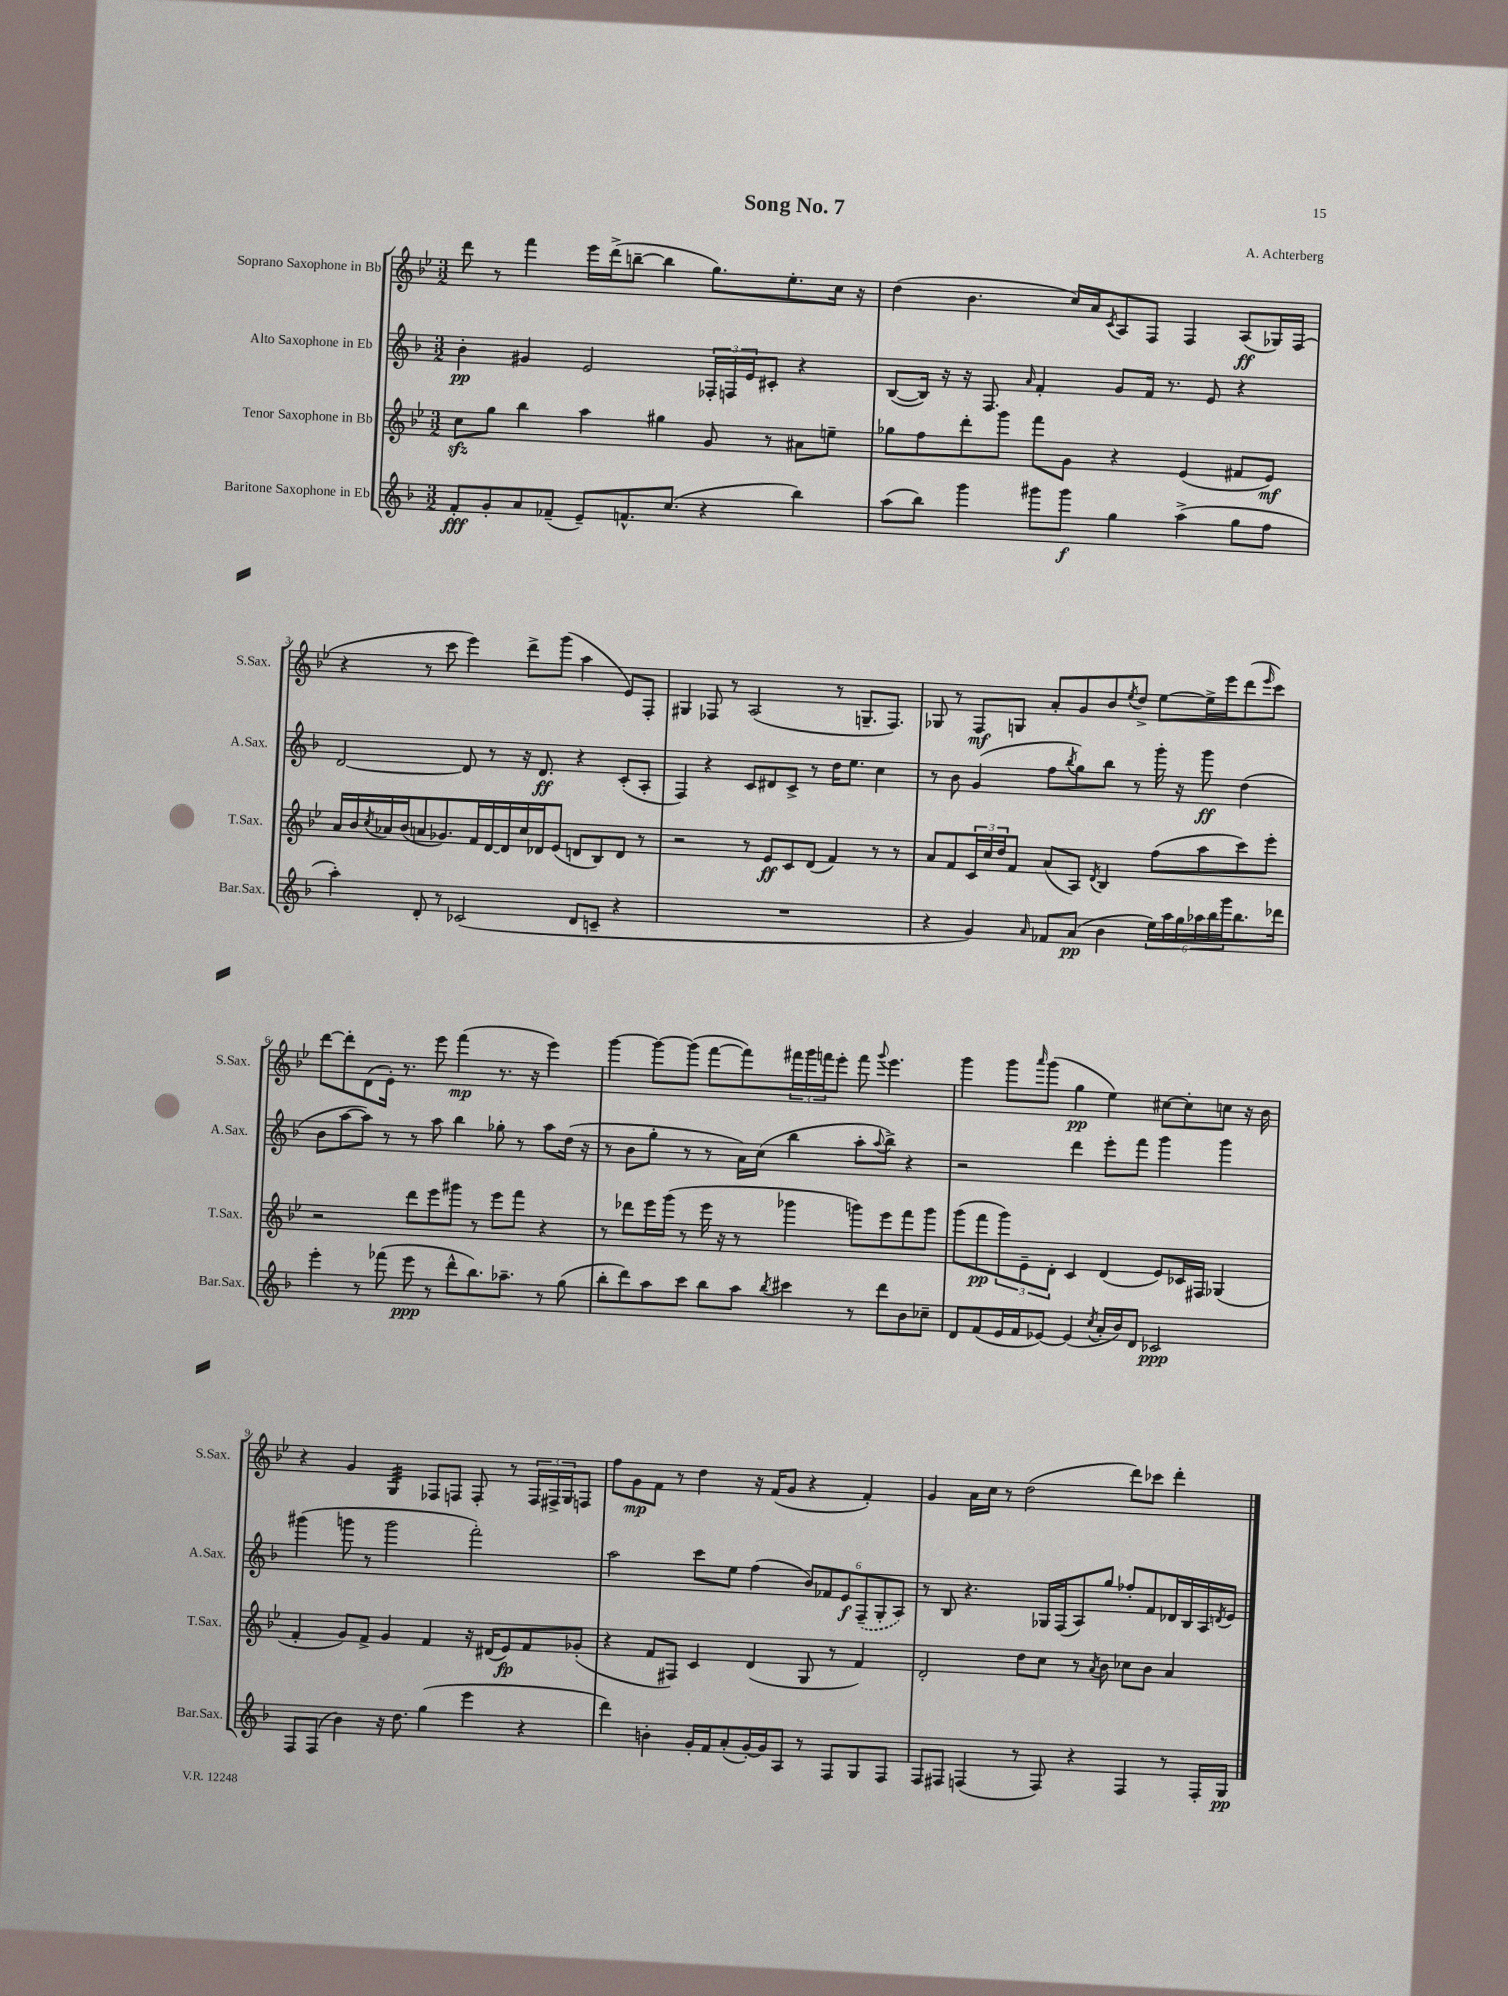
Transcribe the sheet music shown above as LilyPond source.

\header { title = "Song No. 7" composer = "A. Achterberg" }
<<
\new StaffGroup <<
\new Staff = "s0" \with { instrumentName = "Soprano Saxophone in Bb" shortInstrumentName = "S.Sax." } {
    \clef treble \key bes \major \numericTimeSignature \time 3/2
    d'''8 r8 f'''4 ees'''16 d'''16->( b''8~-- b''4 g''8.) ees''8.-. c''16 r16 |
    d''4( bes'4. c''16) a'16 \acciaccatura { c'8 } a8 f8 f4 a8\ff( ges16) f16( |
    r4 r8 c'''8 ees'''4) d'''8-> g'''8( a''4 ees'8) f8-. |
    gis4 fes8 r8 a2( r8 g8.-- fes8.) |
    ges8 r8 f8\mf g8 a'8-. g'8 bes'8 \acciaccatura { ees''8 } d''8-> ees''8~ ees''16-> ees'''16 d'''8( \grace { ees'''16 } c'''8) |
    d'''8~ d'''8-. d'8( ees'16-.) r8. ees'''8 f'''4\mp( r8. r16 ees'''4) |
    g'''4~ g'''8~ g'''8( f'''8~ f'''8) \tuplet 3/2 { fis'''16 g'''16 f'''16 } ees'''8-. f'''8 \appoggiatura { g'''8 } ees'''4. |
    g'''4 g'''8 \grace { a'''16 } g'''8( g''4\pp ees''4) cis''8~ cis''8-. c''8 r16 bes'16 |
    r4 g'4 g4:32 fes8 f8 f8-. r8 \tuplet 3/2 { f16 fis16-> g16 } f8 |
    f''8 g'8\mp f'8 r8 d''4 r16 f'16( g'8 r4 f'4-.) |
    g'4 a'16 c''16 r8 d''2( d'''8) ces'''8 d'''4-. \bar "|." |
}
\new Staff = "s1" \with { instrumentName = "Alto Saxophone in Eb" shortInstrumentName = "A.Sax." } {
    \clef treble \key f \major \numericTimeSignature \time 3/2
    bes'4-.\pp gis'4 e'2 \tuplet 3/2 { fes16-. f16 e'16 } cis'8-. r4 |
    bes8~( bes16) r16 r16 f8. \grace { a'16 } f'4-. g'8 f'16 r8. e'8 r4 |
    d'2~ d'8 r8 r16 d'8.\ff r4 c'8-.( a8-. |
    f4) r4 c'8 dis'8 c'8-> r8 d''16 e''8. c''4 |
    r8 bes'8 g'4( f''8 \acciaccatura { bes''8 } g''8) bes''8 r8 g'''16-. r16 g'''8\ff d''4( |
    bes'8 a''8~ a''8) r8 r8 a''8 bes''4 ges''8-. r8 a''8 d''16( r16 |
    r8 bes'8 g''8-. r8 r8 a'16) c''16( bes''4 a''8-. \appoggiatura { a''8 } bes''8->) r4 |
    r2 d'''4 e'''8-. f'''8 g'''4 g'''4 |
    gis'''4( g'''8 r8 g'''2 f'''2-.) |
    a''2 c'''8 e''8 f''4( \tuplet 6/4 { bes'8) fes'8 e'8\f \once \slurDashed f8--( g8-. a8) } |
    r8 bes8 r4. ges16 f16( a8) g''8 fes''8-. f'8 des'16 bes16 a16 \acciaccatura { d'8 } e'16 \bar "|." |
}
\new Staff = "s2" \with { instrumentName = "Tenor Saxophone in Bb" shortInstrumentName = "T.Sax." } {
    \clef treble \key bes \major \numericTimeSignature \time 3/2
    c''8\sfz g''8 bes''4 a''4 gis''4 g'8 r8 ais'8 e''8-- |
    ges''8 f''8 d'''8-. g'''8 f'''8 g'8 r4 ees'4( fis'8 ees'8\mf) |
    a'16 bes'16 \acciaccatura { c''8 } aes'16 bes'16( a'8 ges'8.) f'16 d'16~ d'16 c''16 des'16 ees'8( d'8 bes8) d'8 r8 |
    r2 r8 ees'8\ff c'8 d'8( f'4) r8 r8 |
    a'8 f'8 \tuplet 3/2 { c'16 c''16 d''16 } f'8 a'8( a8) \acciaccatura { d'8 } bes4 f''8( a''8 c'''8) ees'''8-. |
    r2 d'''8 ees'''8 gis'''8 r8 ees'''8 f'''8 r4 |
    r8 des'''8 ees'''16 g'''16( r8 ees'''16 r16 r8 ges'''4 g'''8) ees'''8 f'''8 g'''8 |
    g'''8( f'''8\pp \tuplet 3/2 { g'''8) ees'8-- d'8-. } c'4 d'4( ees'8) ces'16 fis16 ges4( |
    f'4-. g'8) f'8-> g'4 f'4 r16 dis'16( ees'8\fp) f'8 ges'8-.( |
    r4 f'8 fis8) c'4 d'4( g8 r8 f'4) |
    d'2-. d''8 c''8 r8 \acciaccatura { a'8 } bes'8 ces''8 bes'8 a'4 \bar "|." |
}
\new Staff = "s3" \with { instrumentName = "Baritone Saxophone in Eb" shortInstrumentName = "Bar.Sax." } {
    \clef treble \key f \major \numericTimeSignature \time 3/2
    f'8-.\fff g'8-. a'8 fes'8--( e'8--) f'8.-^ c''8.( r4 bes''4) |
    a''8( bes''8) g'''4 gis'''8 gis'''8\f g''4 a''4->( g''8 f''8 |
    a''4-.) d'8-. r8 ces'2( d'8 c'8-- r4 |
    R1. |
    r4 g'4) \grace { a'16 } fes'8 a'8\pp( bes'4 \tuplet 6/4 { e''16) a''16 g''16 aes''16 bes''16 g'''16 } bes''8. des'''16 |
    e'''4-. r8 fes'''8( e'''8\ppp r8 d'''8-^ bes''8.) aes''8.-- r8 g''8( |
    bes''8-. d'''8) a''8 c'''8 bes''8 a''8 \acciaccatura { bes''8 } cis'''4 r8 d'''8 bes'8 ces''8-- |
    d'8 f'8( e'16 f'16 ees'8~) ees'4( \acciaccatura { c''8 } a'16-. bes'16) d'8 ces'2\ppp |
    f8 f8( bes'4) r16 d''8. g''4( e'''4 r4 |
    d'''4) b'4-. g'16-. f'16 a'8-.( g'16~-.) g'16 a8 r8 f8 g8 f8 |
    f8 fis8 f4( r8 f8) r4 f4 r8 f16-. g16\pp \bar "|." |
}
>>
>>
